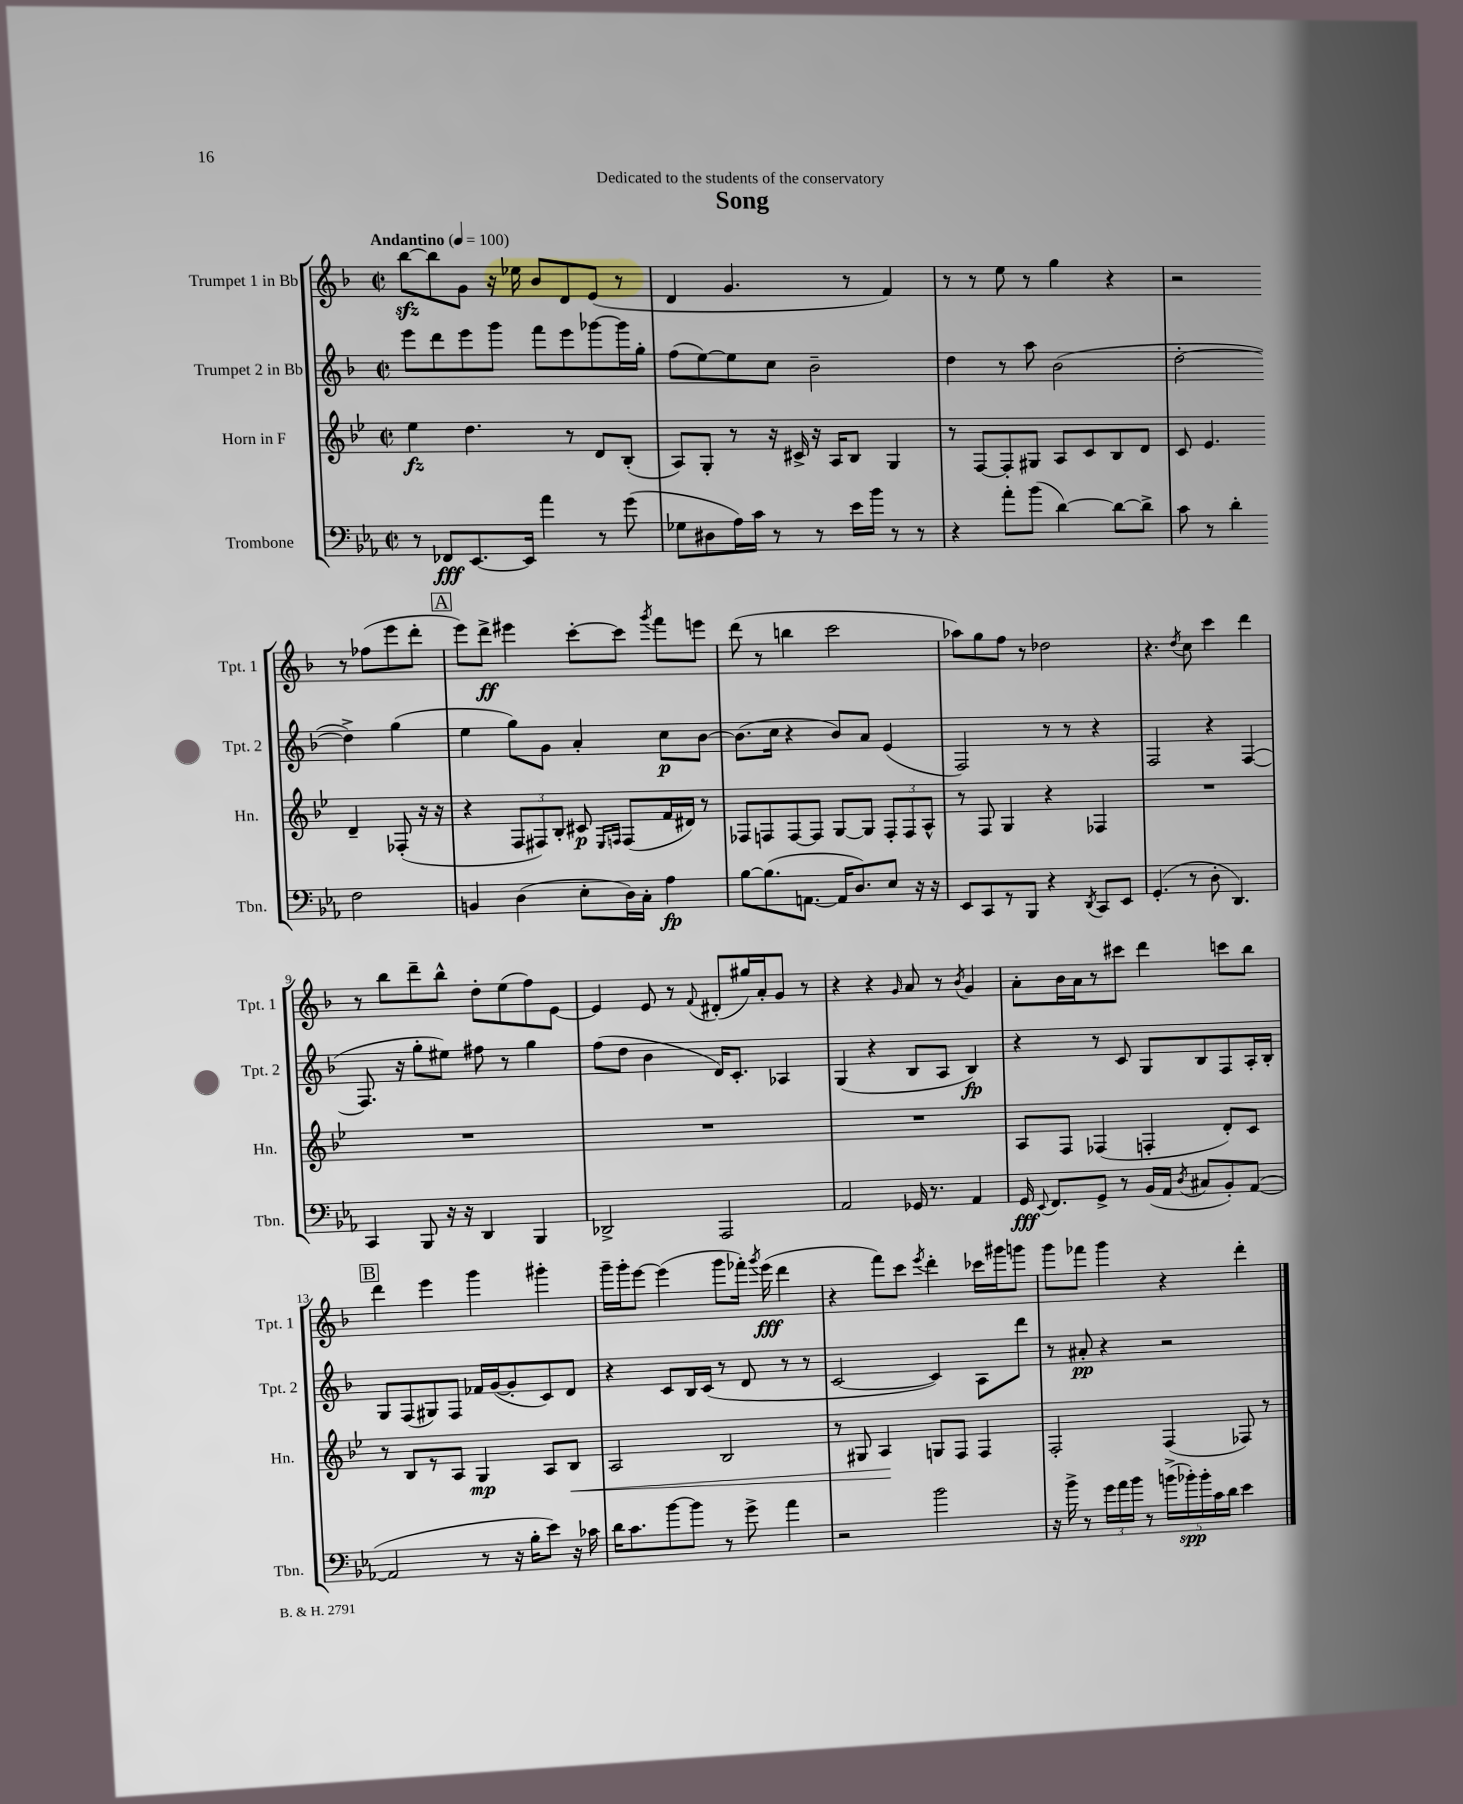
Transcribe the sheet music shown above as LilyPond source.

\header { title = "Song" dedication = "Dedicated to the students of the conservatory" }
<<
\new StaffGroup <<
\new Staff = "s0" \with { instrumentName = "Trumpet 1 in Bb" shortInstrumentName = "Tpt. 1" } {
    \clef treble \key f \major \defaultTimeSignature \time 2/2 \tempo "Andantino" 4 = 100
    \autoBeamOff bes''8[~\sfz bes''8 g'8] r16 ees''16 bes'8[ d'8 e'8]( r8 |
    d'4 g'4. r8 f'4) |
    r8 r8 e''8 r8 g''4 r4 |
    r2 r8 fes''8[( e'''8 d'''8]-. |
    \mark \markup { \box "A" } e'''8[) d'''8]->\ff eis'''4 c'''8[~-. c'''8] \acciaccatura { g'''8 } f'''8[ e'''8] |
    d'''8( r8 b''4 c'''2 |
    aes''8[) g''8 f''8] r8 des''2 |
    r4. \acciaccatura { d''8 } c''8 c'''4 d'''4 |
    r8 bes''8[ d'''8-- bes''8]-^ d''8[-. e''8( f''8) e'8]~ |
    e'4 e'8 r8 \appoggiatura { f'8 } dis'8[-.( gis''16) a'16-. g'8] r8 |
    r4 r4 \grace { g'16 } a'8 r8 \acciaccatura { bes'8 } g'4 |
    a'8[-. bes'16 a'16 r8 cis'''8] d'''4 c'''8[ bes''8] |
    \mark \markup { \box "B" } d'''4 e'''4 g'''4 gis'''4-. |
    g'''16[-- g'''16-. e'''8]~ e'''4( g'''8[ fes'''16]-.) \acciaccatura { g'''8 } e'''16\fff( d'''4 |
    r4 f'''8[) c'''8] \acciaccatura { e'''8 } d'''4-. ces'''16[ gis'''16 g'''8] |
    g'''8[ fes'''8] g'''4 r4 d'''4-. \bar "|." |
}
\new Staff = "s1" \with { instrumentName = "Trumpet 2 in Bb" shortInstrumentName = "Tpt. 2" } {
    \clef treble \key f \major \defaultTimeSignature \time 2/2
    \autoBeamOff e'''8[ d'''8 e'''8 g'''8] f'''8[ e'''8 ges'''8~ ges'''16 g''16]-. |
    f''8[( e''8~) e''8 c''8] bes'2-- |
    d''4 r8 a''8 bes'2( |
    d''2~-. d''4->) g''4( |
    \mark \markup { \box "A" } e''4 g''8[) g'8] a'4-. c''8[\p bes'8]~ |
    bes'8.[( c''16] r4 bes'8[) a'8] e'4( |
    f2) r8 r8 r4 |
    f2 r4 f4~( |
    f8. r16 g''8[-. eis''8]) fis''8 r8 g''4 |
    f''8[( d''8] bes'4 d'16[) c'8.]-. aes4 |
    g4( r4 bes8[ a8] bes4\fp) |
    r4 r8 c'8 g8[ bes8 f8 a16-. bes16]-. |
    \mark \markup { \box "B" } g8[ f8( gis8) f8] fes'16[ g'16~( g'8-. c'8) d'8] |
    r4 c'8[ bes16 c'16]( r8 d'8 r8 r8 |
    c'2~ c'4) a8[ d'''8] |
    r8 ais'8-.\pp r4 r2 \bar "|." |
}
\new Staff = "s2" \with { instrumentName = "Horn in F" shortInstrumentName = "Hn." } {
    \clef treble \key bes \major \defaultTimeSignature \time 2/2
    \autoBeamOff ees''4\fz d''4. r8 d'8[ bes8]-.( |
    a8[) g8]-. r8 r16 cis'16-> r16 a16[ bes8] g4 |
    r8 f8[~ f8-. gis8] a8[ c'8 bes8 d'8] |
    c'8 ees'4. d'4-- fes8-.( r16 r16 |
    \mark \markup { \box "A" } r4 \tuplet 3/2 { f8[ fis8) bes8]-. } cis'8\p \grace { ees16[ f16] } f8[( f'16 dis'16]) r8 |
    fes8[ f8 f8~ f8] g8[~ g8] \tuplet 3/2 { f8[-. f8 a8]-^ } |
    r8 f8 g4 r4 fes4 |
    R1 |
    R1 |
    R1 |
    R1 |
    a8[ f8] fes4( f4-. d'8[-.) c'8] |
    \mark \markup { \box "B" } r8 bes8[ r8 a8] g4\mp a8[ bes8]\< |
    a2 bes2 |
    r8 gis8 a4\! g8[ f8] f4 |
    f2-. f4( fes8) r8 \bar "|." |
}
\new Staff = "s3" \with { instrumentName = "Trombone" shortInstrumentName = "Tbn." } {
    \clef bass \key ees \major \defaultTimeSignature \time 2/2
    \autoBeamOff r8 fes,8[\fff ees,8.~ ees,16] aes'4 r8 g'8( |
    ges8[ dis8 aes16) c'16] r8 r8 ees'16[ bes'16] r8 r8 |
    r4 aes'8[-. bes'8]( d'4~) d'8[~ d'8]-> |
    c'8 r8 d'4-. f2 |
    \mark \markup { \box "A" } b,4 d4( ees8[-. d16) c16]-. aes4\fp |
    bes8[~ bes8.( a,8.]~ a,16[ d8.) ees8] r16 r16 |
    ees,8[ c,8 r8 bes,,8] r4 \acciaccatura { d,8 } c,8[ ees,8] |
    g,4.-.( r8 d8-. d,4.) |
    c,4 bes,,8 r16 r16 d,4 bes,,4 |
    des,2-> aes,,2 |
    aes,2 ges,16 r8. aes,4 |
    g,16\fff \appoggiatura { ees,8 } f,8.[ g,8]-> r8 bes,16[( aes,16] \acciaccatura { d8 } cis8[ bes,8-.) aes,8]~( |
    \mark \markup { \box "B" } aes,2 r8 r16 bes16[-. ees'8]) r16 ces'16 |
    d'16[ c'8. bes'8~ bes'8] r8 g'8-> aes'4 |
    r2 bes'2 |
    r16 bes'16-> r8 \tuplet 3/2 { g'16[ aes'16 bes'16] } r8 \tuplet 5/4 { b'16[->( bes'16-.\spp) bes'16-. c'16 d'16] } ees'4 \bar "|." |
}
>>
>>
